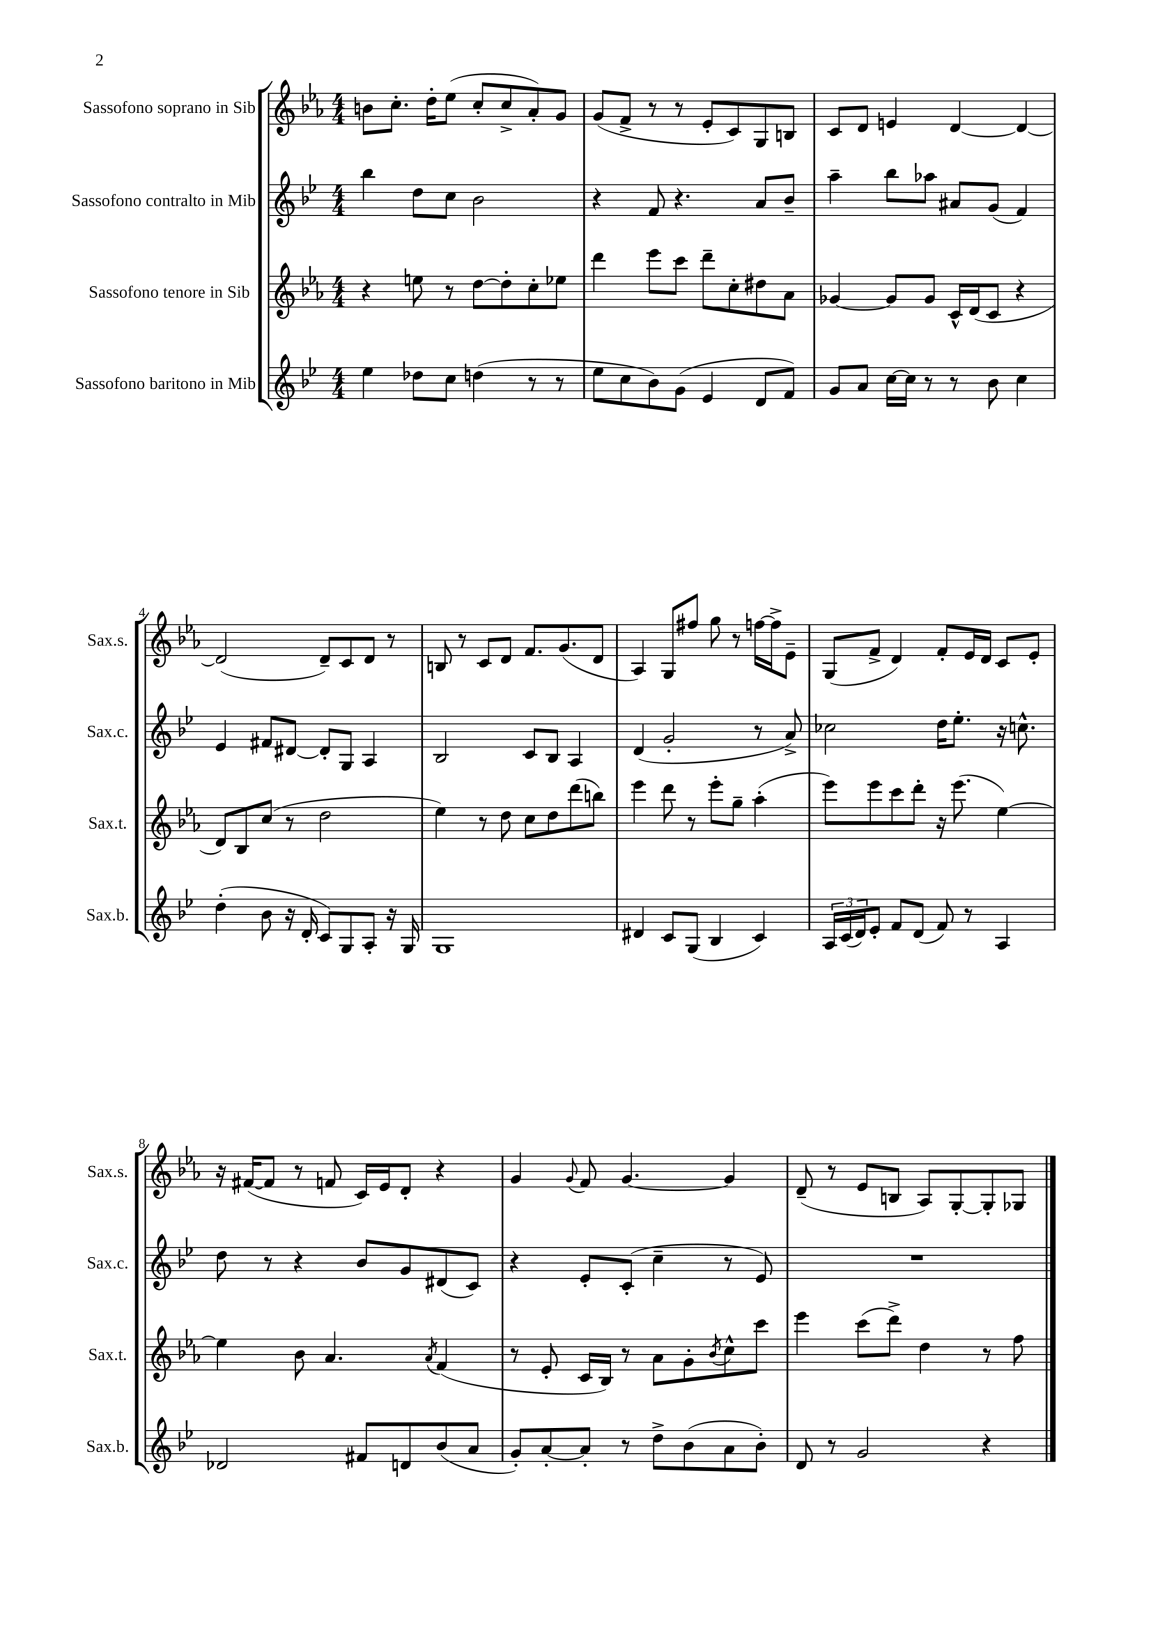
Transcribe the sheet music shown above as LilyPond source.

<<
\new StaffGroup <<
\new Staff = "s0" \with { instrumentName = "Sassofono soprano in Sib" shortInstrumentName = "Sax.s." } {
    \clef treble \key ees \major \numericTimeSignature \time 4/4
    b'8 c''8.-. d''16-. ees''8( c''8-. c''8-> aes'8-.) g'8 |
    g'8( f'8-> r8 r8 ees'8-. c'8) g8 b8 |
    c'8 d'8 e'4 d'4~ d'4~ |
    d'2( d'8--) c'8 d'8 r8 |
    b8 r8 c'8 d'8 f'8. g'8.( d'8 |
    aes4) g8 fis''8 g''8 r8 f''16~ f''16-> ees'8-- |
    g8( f'8-> d'4) f'8-. ees'16 d'16 c'8 ees'8-. |
    r16 fis'16~( fis'8 r8 f'8 c'16) ees'16 d'8-. r4 |
    g'4 \appoggiatura { g'8 } f'8 g'4.~ g'4 |
    d'8--( r8 ees'8 b8 aes8) g8~-. g8-. ges8 \bar "|." |
}
\new Staff = "s1" \with { instrumentName = "Sassofono contralto in Mib" shortInstrumentName = "Sax.c." } {
    \clef treble \key bes \major \numericTimeSignature \time 4/4
    bes''4 d''8 c''8 bes'2 |
    r4 f'8 r4. a'8 bes'8-- |
    a''4-- bes''8 aes''8 ais'8 g'8( f'4) |
    ees'4 fis'8 dis'8~ dis'8-. g8 a4 |
    bes2 c'8 bes8 a4 |
    d'4( g'2-. r8 a'8->) |
    ces''2 d''16 ees''8.-. r16 c''8.-^ |
    d''8 r8 r4 bes'8 g'8 dis'8( c'8) |
    r4 ees'8-. c'8-.( c''4-- r8 ees'8) |
    R1 \bar "|." |
}
\new Staff = "s2" \with { instrumentName = "Sassofono tenore in Sib" shortInstrumentName = "Sax.t." } {
    \clef treble \key ees \major \numericTimeSignature \time 4/4
    r4 e''8 r8 d''8~ d''8-. c''8-. ees''8 |
    d'''4 ees'''8 c'''8 d'''8-- c''8-. dis''8 aes'8 |
    ges'4~ ges'8 ges'8 c'16-^ d'16( c'8 r4 |
    d'8) bes8 c''8( r8 d''2 |
    ees''4) r8 d''8 c''8 d''8 d'''8( b''8) |
    ees'''4 d'''8 r8 ees'''8-. g''8-- aes''4-.( |
    ees'''8) ees'''8 c'''8 d'''8-. r16 ees'''8.( ees''4~) |
    ees''4 bes'8 aes'4. \acciaccatura { aes'8 } f'4( |
    r8 ees'8-. c'16 bes16) r8 aes'8 g'8-. \acciaccatura { bes'8 } c''8-^ c'''8 |
    ees'''4 c'''8( d'''8->) d''4 r8 f''8 \bar "|." |
}
\new Staff = "s3" \with { instrumentName = "Sassofono baritono in Mib" shortInstrumentName = "Sax.b." } {
    \clef treble \key bes \major \numericTimeSignature \time 4/4
    ees''4 des''8 c''8 d''4( r8 r8 |
    ees''8 c''8 bes'8) g'8( ees'4 d'8 f'8) |
    g'8 a'8 c''16~ c''16 r8 r8 bes'8 c''4 |
    d''4-.( bes'8 r16 d'16-. c'8) g8 a8-. r16 g16 |
    g1 |
    dis'4 c'8 g8( bes4 c'4) |
    \tuplet 3/2 { a16 c'16( d'16) } ees'8-. f'8 d'8( f'8) r8 a4 |
    des'2 fis'8 d'8 bes'8( a'8 |
    g'8-.) a'8~-. a'8-. r8 d''8-> bes'8( a'8 bes'8-.) |
    d'8 r8 g'2 r4 \bar "|." |
}
>>
>>
